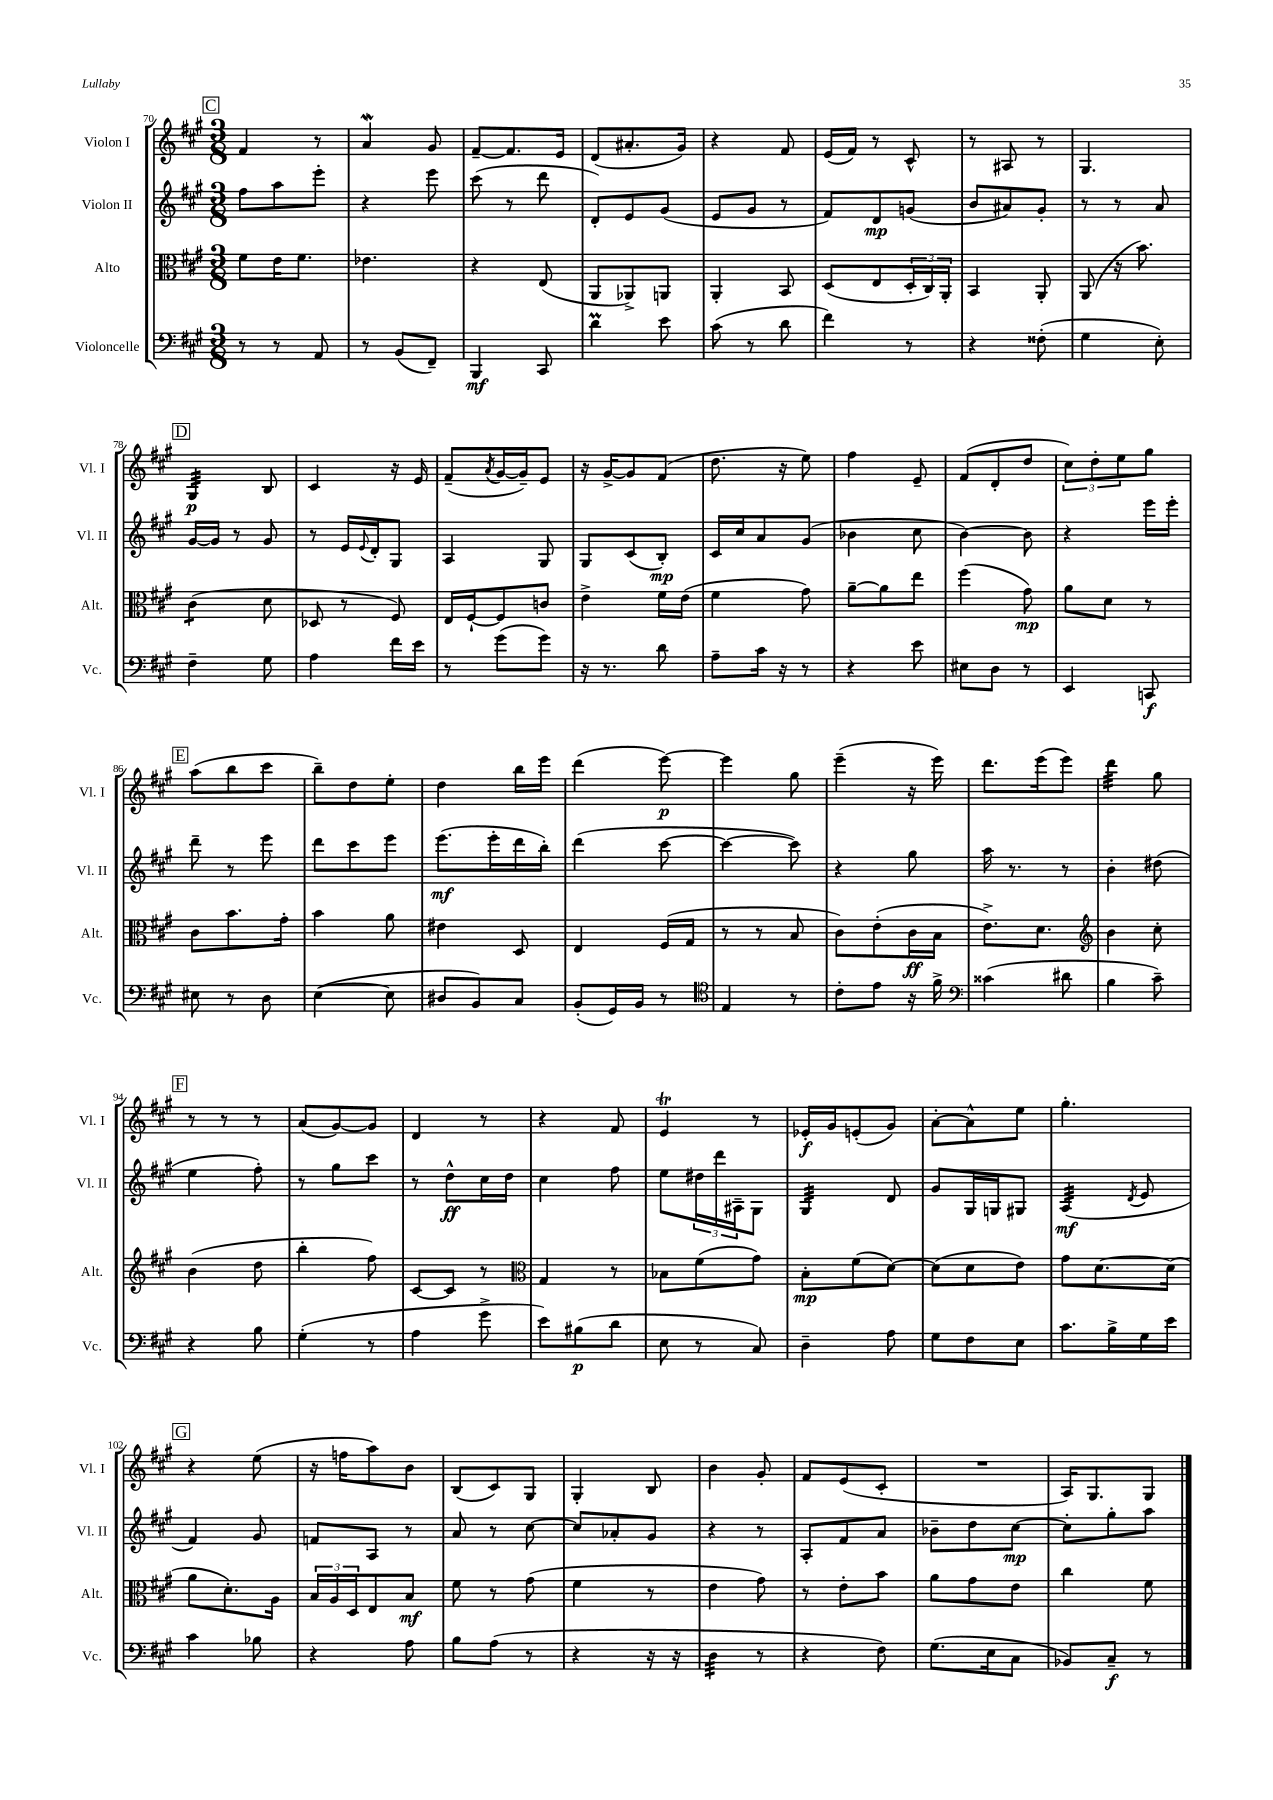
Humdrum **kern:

**kern	**kern	**kern	**kern
*staff4	*staff3	*staff2	*staff1
*clefF4	*clefC3	*clefG2	*clefG2
*k[f#c#g#]	*k[f#c#g#]	*k[f#c#g#]	*k[f#c#g#]
*M3/8	*M3/8	*M3/8	*M3/8
8r	8f#	8ff#	4f#
8r	16e	8aa	.
.	8.f#	.	.
8AA	.	8eee'	8r
=	=	=	=
8r	4.e-	4r	4a
(8BB	.	.	.
8FF#~)	.	8eee	8g#
=	=	=	=
4BBB	4r	(8ccc#	[8f#~
.	.	8r	8.f#]
8CC#	(8E	8ddd	.
.	.	.	16e
=	=	=	=
4d	8AA	8d')	(8d
.	8AA-^)	8e	8.a#'
8e	8AA	(8g#	.
.	.	.	16g#)
=	=	=	=
(8c#	4AA'	8e	4r
8r	.	8g#	.
8d	8BB	8r	8f#
=	=	=	=
4f#)	(8D	8f#)	(16e
.	.	.	16f#)
.	8E	8d	8r
8r	24D'	(8g	8c#^^
.	24C#)	.	.
.	24AA'	.	.
=	=	=	=
4r	4BB	8b	8r
.	.	8a#)	8A#
(8F##'	8AA'	8g#'	8r
=	=	=	=
4G#	(8AA	8r	4.G#
.	16r	8r	.
.	8.b)	.	.
8E')	.	8a	.
=	=	=	=
4F#~	(4c#	[16g#	4G#
.	.	16g#]	.
.	.	8r	.
8G#	8d	8g#	8B
=	=	=	=
4A	8D-	8r	4c#
.	8r	16e	.
.	.	8qqe	.
.	.	16d'	.
16f#	8F#)	8G#	16r
16e	.	.	16e
=	=	=	=
8r	16E	4A	(8f#~
.	[16F#`	.	.
.	.	.	8qa
(8g#	8F#]	.	[16g#
.	.	.	16g#~])
8g#)	8c	8G#	8e
=	=	=	=
16r	4e^	8G#	16r
8.r	.	.	[16g#^
.	.	(8c#	8g#]
8d	16f#	8B')	(8f#
.	(16e	.	.
=	=	=	=
8A~	4f#	16c#	8.dd
.	.	16cc#	.
16c#	.	8a	.
16r	.	.	16r
8r	8g#)	(8g#	8ee)
=	=	=	=
4r	[8a~	4b-	4ff#
.	8a]	.	.
8e	8ee	8cc#	8e~
=	=	=	=
8E#	(4ff#	[4b)	(8f#
8D	.	.	8d'
8r	8g#)	8b]	8dd
=	=	=	=
4EE	8a	4r	12cc#)
.	.	.	12dd'
.	8d	.	.
.	.	.	12ee
8CC	8r	16eee	8gg#
.	.	16eee'	.
=	=	=	=
8E#	8c#	8ddd~	(8aa
8r	8.b	8r	8bb
8D	.	8eee	8ccc#
.	16g#'	.	.
=	=	=	=
([4E	4b	8ddd	8bb~)
.	.	8ccc#	8dd
8E]	8a	8eee	8ee'
=	=	=	=
8D#	4e#	(8.eee	4dd
8BB)	.	.	.
.	.	16eee'	.
8C#	8D	16ddd	16bb
.	.	16bb')	16eee
=	=	=	=
(8BB'	4E	(4ddd	(4ddd
16GG#)	.	.	.
16BB	.	.	.
8r	(16F#	[8ccc#	[8eee)
.	16G#	.	.
=	=	=	=
*clefC4	*	*	*
4E	8r	4ccc#_	4eee]
.	8r	.	.
8r	8B	8ccc#])	8gg#
=	=	=	=
8c#'	8c#)	4r	(4eee~
8e	(8e'	.	.
16r	16c#	8gg#	16r
16f#^	16B	.	16eee)
=	=	=	=
*clefF4	*	*	*
(4c##	8.e^)	16aa	8.ddd
.	.	8.r	.
.	8.d	.	(16eee
8d#	.	8r	8eee)
=	=	=	=
*	*clefG2	*	*
4B	4b	4b'	4ddd
8c#~)	8cc#'	(8dd#	8gg#
=	=	=	=
4r	(4b	4ee	8r
.	.	.	8r
8B	8dd	8ff#')	8r
=	=	=	=
(4G#'	4bb'	8r	(8a
.	.	8gg#	[8g#)
8r	8ff#)	8ccc#	8g#]
=	=	=	=
4A	[8c#	8r	4d
.	8c#]	8dd^^	.
8g#^	8r	16cc#	8r
.	.	16dd	.
=	=	=	=
*	*clefC3	*	*
8e)	4G#	4cc#	4r
(8B#	.	.	.
8d	8r	8ff#	8f#
=	=	=	=
8E	8B-	8ee	4e
8r	(8f#	24dd#	.
.	.	24ddd	.
.	.	24A#~	.
8C#)	8g#)	8G#	8r
=	=	=	=
4D~	8B'	4G#	16e-'
.	.	.	16g#
.	(8f#	.	(8e'
8A	[8d)	8d	8g#)
=	=	=	=
8G#	(8d]	8g#	[8a'
8F#	8d	16G#	8a^^]
.	.	16G	.
8E	8e)	8G#	8ee
=	=	=	=
8.c#	8g#	(4A	4.gg#'
.	[8.d	.	.
16B^	.	.	.
.	.	8qd	.
16G#	.	8e	.
16e	(16d]	.	.
=	=	=	=
4c#	8a	4f#)	4r
.	8.d')	.	.
8B-	.	8g#	(8ee
.	16A	.	.
=	=	=	=
4r	24B	8f	16r
.	24A	.	.
.	.	.	16ff
.	24D	.	.
.	8E	8A	8aa)
8A	8B	8r	8b
=	=	=	=
8B	8f#	8a	(8B
(8A	8r	8r	8c#)
8r	(8g#	[8cc#	8G#
=	=	=	=
4r	4f#	8cc#]	4G#'
.	.	8a-'	.
16r	8r	8g#	8B
16r	.	.	.
=	=	=	=
4D	4e	4r	4b
8r	8g#)	8r	8g#'
=	=	=	=
4r	8r	8A'	8f#
.	8e'	8f#	(8e
8F#)	8b	8a	8c#'
=	=	=	=
(8.G#	8a	8b-~	4.r
.	8g#	8dd	.
16E	.	.	.
8C#	8e	[8cc#	.
=	=	=	=
8BB-)	4cc#	8cc#']	16A)
.	.	.	8.G#
8C#~	.	8gg#'	.
8r	8f#	8aa	8G#
==	==	==	==
*-	*-	*-	*-
